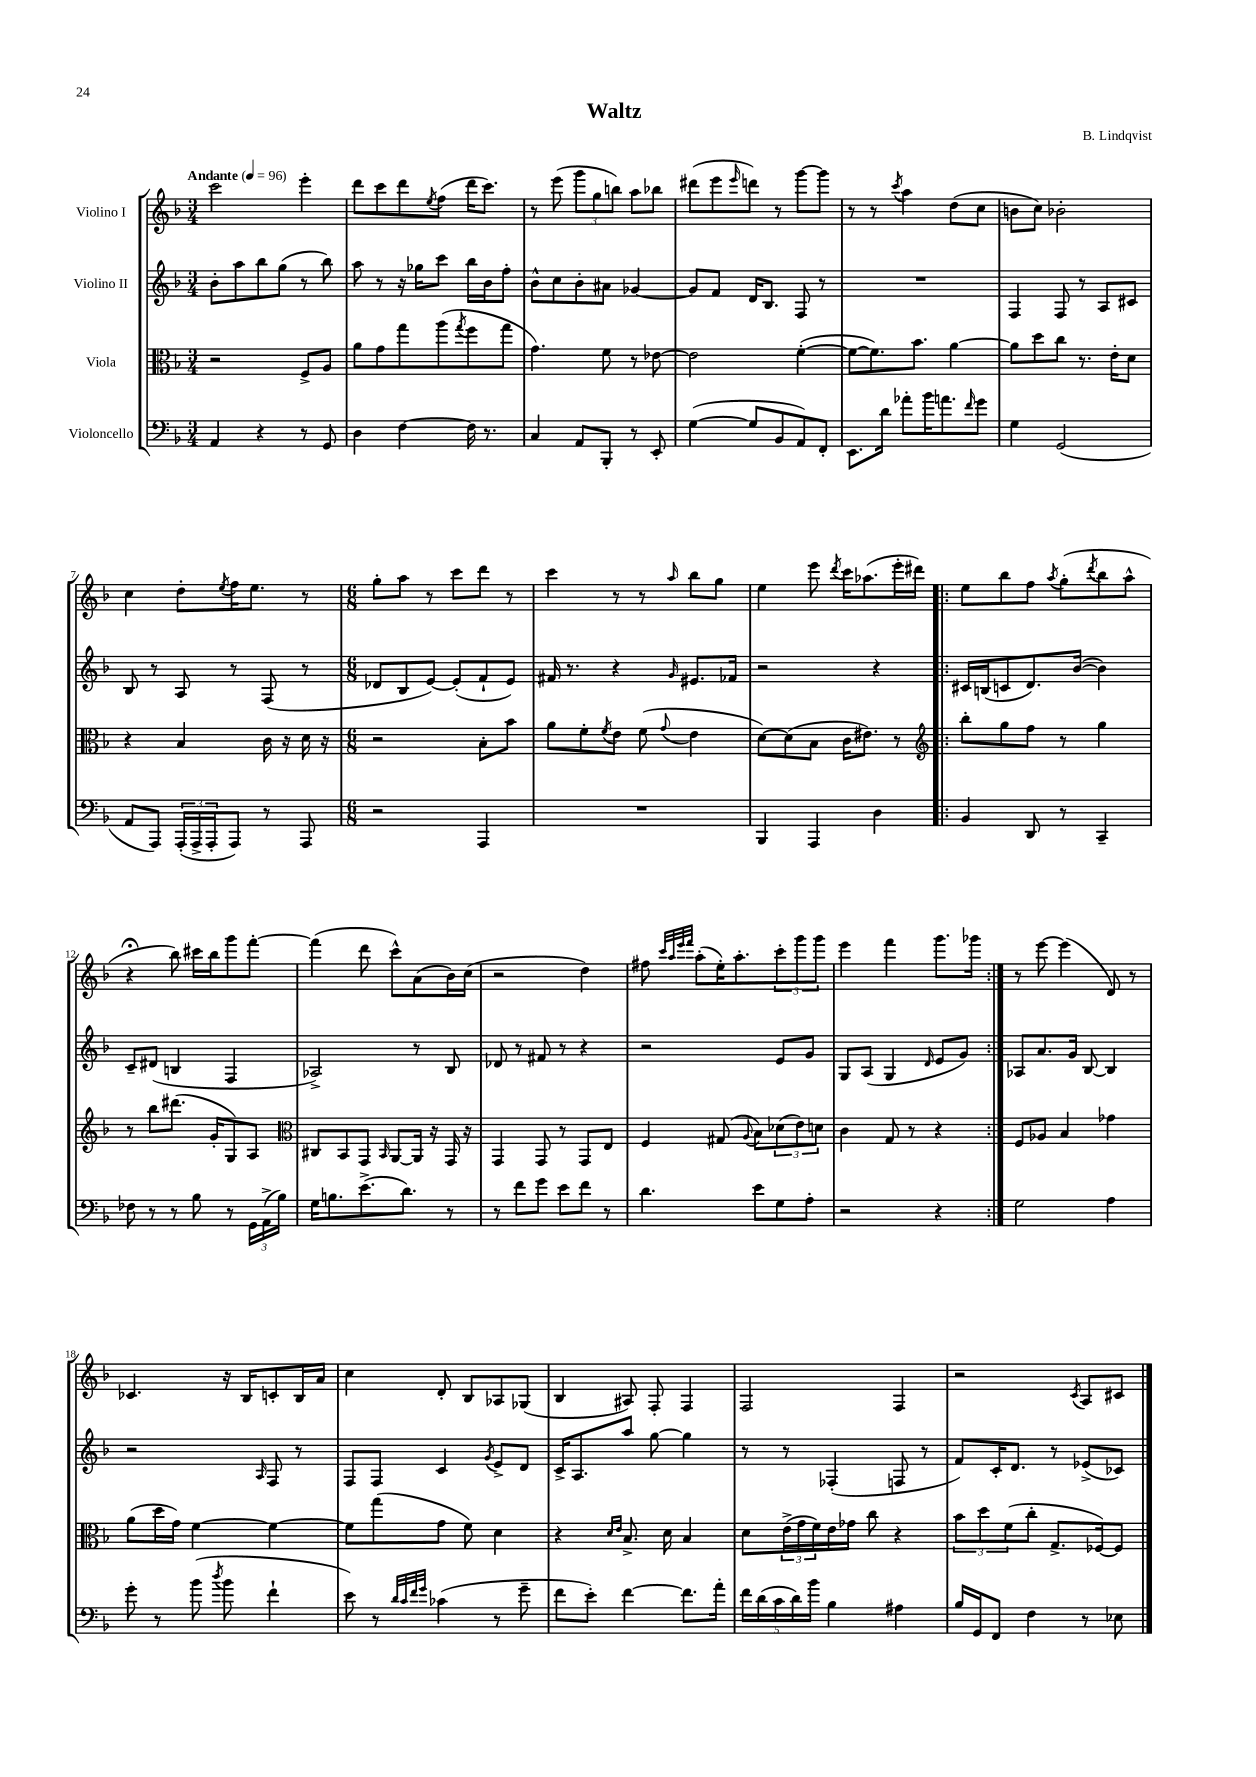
\header { title = "Waltz" composer = "B. Lindqvist" }
<<
\new StaffGroup <<
\new Staff = "s0" \with { instrumentName = "Violino I" } {
    \clef treble \key f \major \numericTimeSignature \time 3/4 \tempo "Andante" 4 = 96
    c'''2 e'''4-. |
    d'''8 c'''8 d'''8 \acciaccatura { e''8 } f''8( d'''16 c'''8.) |
    r8 e'''8( \tuplet 3/2 { g'''8 g''8 b''8) } a''8 bes''8 |
    dis'''8( e'''8 \grace { e'''16 } d'''8) r8 g'''8~ g'''8 |
    r8 r8 \acciaccatura { c'''8 } a''4 d''8( c''8 |
    b'8 c''8) bes'2-. |
    c''4 d''8-. \acciaccatura { e''8 } f''16 e''8. r8 |
    \numericTimeSignature \time 6/8 g''8-. a''8 r8 c'''8 d'''8 r8 |
    c'''4 r8 r8 \grace { a''16 } bes''8 g''8 |
    e''4 e'''8 \acciaccatura { d'''8 } c'''16 aes''8.( e'''16-. dis'''16) |
    \repeat volta 2 { e''8 bes''8 f''8 \acciaccatura { a''8 } g''8-.( \acciaccatura { d'''8 } bes''8 a''8-^ |
    r4\fermata bes''8) cis'''16 bes''16 g'''8 f'''8~-. |
    f'''4( d'''8 c'''8-^) a'8( bes'16) c''16( |
    r2 d''4) |
    fis''8 \grace { c'''32 a''32 e'''32 f'''32 } a''8-.( e''16-.) a''8.-. \tuplet 3/2 { c'''8-. g'''8 g'''8 } |
    e'''4 f'''4 g'''8. ges'''16 | }
    r8 e'''8~ e'''4( d'8) r8 |
    ces'4. r16 bes16 c'8-. bes16 a'16 |
    c''4 d'8-. bes8 aes8 ges8( |
    bes4 ais8) f8-. f4 |
    f2 f4 |
    r2 \acciaccatura { c'8 } a8 cis'8 \bar "|." |
}
\new Staff = "s1" \with { instrumentName = "Violino II" } {
    \clef treble \key f \major \numericTimeSignature \time 3/4
    bes'8-. a''8 bes''8 g''8( r8 bes''8) |
    a''8 r8 r16 ges''16 c'''8 bes''16 bes'16 f''8-. |
    bes'8-^ c''8 bes'8-. ais'8 ges'4~ |
    ges'8 f'8 d'16 bes8. f8 r8 |
    R2. |
    f4 f8 r8 a8 cis'8 |
    bes8 r8 a8 r8 f8( r8 |
    \numericTimeSignature \time 6/8 des'8 bes8 e'8~) e'8-.( f'8-! e'8) |
    fis'16 r8. r4 \grace { g'16 } eis'8. fes'16 |
    r2 r4 |
    \repeat volta 2 { cis'16 b16( c'8 d'8.) bes'16~( bes'4) |
    c'8-- dis'8( b4 f4 |
    aes2->) r8 bes8 |
    des'8 r8 fis'8 r8 r4 |
    r2 e'8 g'8 |
    g8 a8( g4 \grace { d'16 } e'8 g'8) | }
    aes8 a'8. g'16 bes8~ bes4 |
    r2 \grace { a16 } f8 r8 |
    f8 f8 c'4 \acciaccatura { g'8 } e'8-> d'8 |
    c'16-> a8. a''8 g''8~ g''4 |
    r8 r8 fes4-.( f8 r8 |
    f'8) c'16-. d'8. r8 ees'8->( ces'8) \bar "|." |
}
\new Staff = "s2" \with { instrumentName = "Viola" } {
    \clef alto \key f \major \numericTimeSignature \time 3/4
    r2 f8-> a8 |
    a'8 g'8 g''8 a''8( \acciaccatura { g''8 } f''8 g''8 |
    g'4.) f'8 r8 ees'8~ |
    ees'2 f'4~-.( |
    f'8~ f'8.) bes'8. a'4~ |
    a'8 d''8 c''8 r8. e'16-. d'8 |
    r4 bes4 c'16 r16 d'16 r16 |
    \numericTimeSignature \time 6/8 r2 bes8-. bes'8 |
    a'8 f'8-. \acciaccatura { f'8 } e'8 f'8( \appoggiatura { g'8 } e'4 |
    d'8~) d'8( bes8 c'16 eis'8.) r8 |
    \repeat volta 2 { \clef treble bes''8-. g''8 f''8 r8 g''4 |
    r8 bes''8 dis'''8.( g'16-. g8) a8 |
    \clef alto cis8 bes,8 g,8 \grace { bes,16 } a,8~ a,16 r16 g,16 r16 |
    g,4 g,8 r8 g,8 e8 |
    f4 gis8( \appoggiatura { a8 } bes8) \tuplet 3/2 { des'8( e'8) d'8 } |
    c'4 g8 r8 r4 | }
    f8 aes8 bes4 ges'4 |
    a'8( d''16 g'16) f'4~ f'4~ |
    f'8 g''8( g'8 f'8) d'4 |
    r4 \grace { d'16 e'16 } bes8.-> d'16 bes4 |
    d'8 \tuplet 3/2 { e'16->( g'16 f'16) } e'16 ges'16 c''8 r4 |
    \tuplet 3/2 { bes'8 d''8 f'8( } c''8-. g8.-> fes16~) fes8 \bar "|." |
}
\new Staff = "s3" \with { instrumentName = "Violoncello" } {
    \clef bass \key f \major \numericTimeSignature \time 3/4
    a,4 r4 r8 g,8 |
    d4 f4~ f16 r8. |
    c4 a,8 bes,,8-. r8 e,8-. |
    g4~( g8 bes,8 a,8) f,8-. |
    e,8. d'16 aes'8-. bes'16 a'8. \grace { f'16 } g'8 |
    g4 g,2( |
    a,8 a,,8) \tuplet 3/2 { a,,16-.( a,,16-> a,,16-. } a,,8) r8 a,,8 |
    \numericTimeSignature \time 6/8 r2 a,,4 |
    R2. |
    bes,,4 a,,4 d4 |
    \repeat volta 2 { bes,4 d,8 r8 c,4-- |
    fes8 r8 r8 bes8 r8 \tuplet 3/2 { g,16 a,16->( bes16) } |
    g16 b8. e'8.->( d'8.) r8 |
    r8 f'8 g'8 e'8 f'8 r8 |
    d'4. e'8 g8 a8-. |
    r2 r4 | }
    g2 a4 |
    g'8-. r8 bes'8( \acciaccatura { d''8 } bes'8 f'4-! |
    e'8) r8 \grace { d'32 c'32 f'32 g'32 } ces'4( r8 g'8-- |
    f'8 e'8-.) f'4~ f'8. a'16-. |
    \tuplet 5/4 { f'16 d'16( c'16 d'16) bes'16 } bes4 ais4 |
    bes16 g,16 f,8 f4 r8 ees8 \bar "|." |
}
>>
>>
